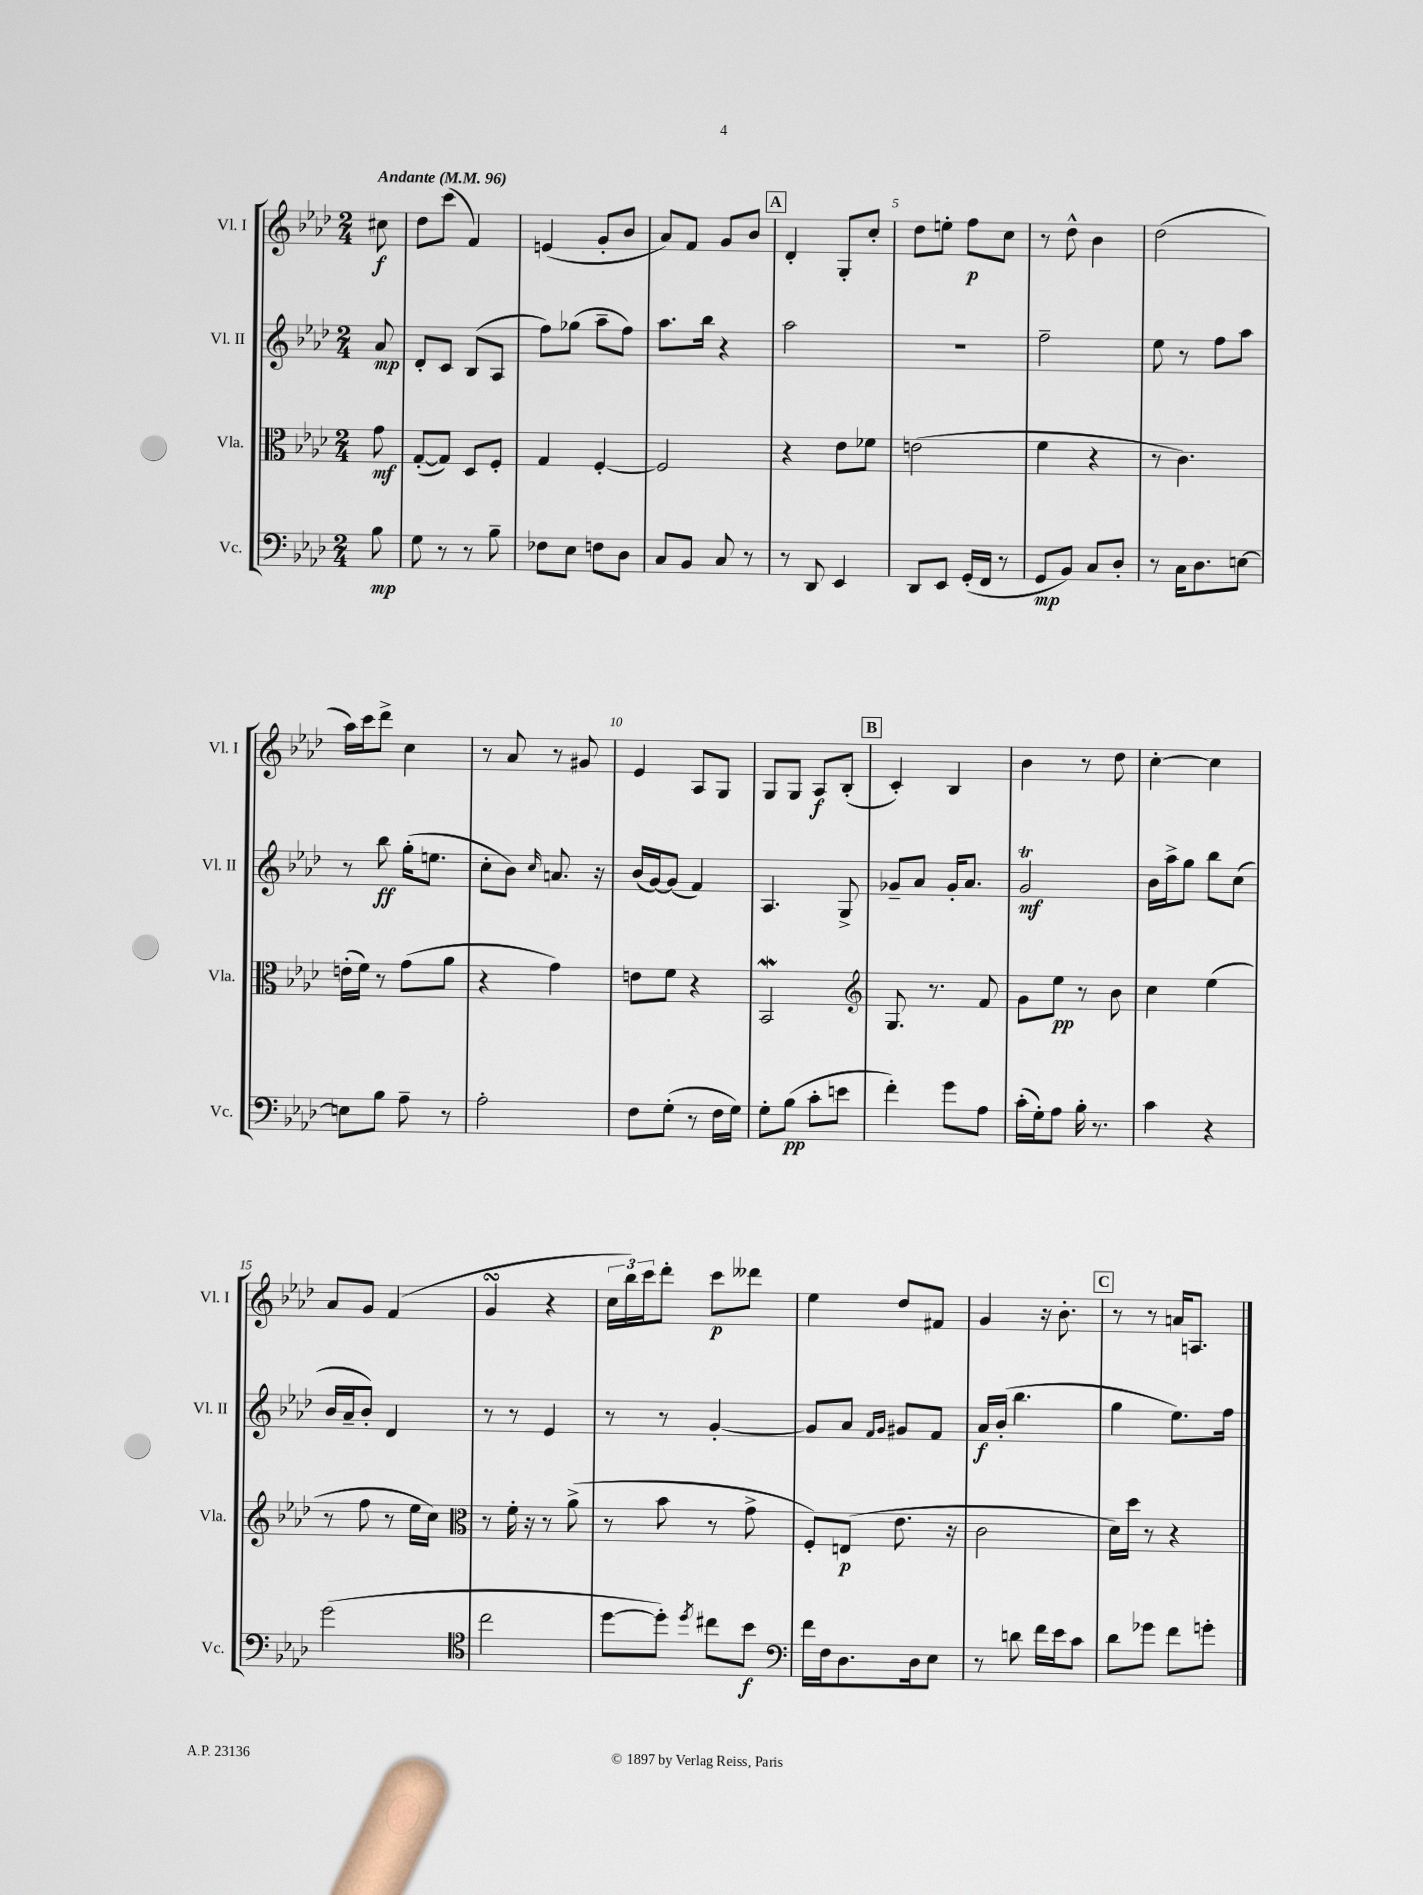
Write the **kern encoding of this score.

**kern	**kern	**kern	**kern
*staff4	*staff3	*staff2	*staff1
*clefF4	*clefC3	*clefG2	*clefG2
*k[b-e-a-d-]	*k[b-e-a-d-]	*k[b-e-a-d-]	*k[b-e-a-d-]
*M2/4	*M2/4	*M2/4	*M2/4
*MM96	*MM96	*MM96	*MM96
8B-\	8g\	8a-/	8cc#\
=	=	=	=
8G\	([8G'/L	8d-'/L	8dd-\L
8r	8G/]J)	8c/J	(8ccc\J
8r	8D-/L	(8B-/L	4f/)
8B-~\	8F'/J	8A-/J	.
=	=	=	=
8F-\L	4G/	8ff\L)	(4e/
8E-\J	.	(8gg-\J	.
8F\L	[4F'/	8aa-~\L	8g'/L
8D-\J	.	8ff\J)	8b-/J
=	=	=	=
8C/L	2F/]	8.aa-\L	8a-/L)
8BB-/J	.	.	8f/J
.	.	16bb-\Jk	.
8C/	.	4r	8g/L
8r	.	.	8b-/J
=	=	=	=
8r	4r	2aa-\	4d-'/
8DD-/	.	.	.
4EE-/	8e-\L	.	8G'/L
.	8f-\J	.	8cc'/J
=	=	=	=
8DD-/L	(2e\	2r	8dd-\L
8EE-/J	.	.	8ee'\J
(16GG'/LL	.	.	8ff\L
16FF/JJ	.	.	.
8r	.	.	8cc\J
=	=	=	=
8GG/L	4f\	2ff~\	8r
8BB-/J)	.	.	8dd-^^\
8C/L	4r	.	4b-\
8D-'/J	.	.	.
=	=	=	=
8r	8r	8ee-\	(2dd-\
16C\LK	4.c\)	8r	.
8.D-\	.	.	.
.	.	8ff\L	.
[8E\J	.	8aa-\J	.
=	=	=	=
8E\]L	(16e'\LL	8r	16aa-\LL)
.	16f\JJ)	.	16ccc\J
8B-\J	8r	8bb-\	8ddd-^\J
8A-~\	(8g\L	(16gg'\LK	4cc\
.	.	8.ee\J	.
8r	8a-\J	.	.
=	=	=	=
2A-'\	4r	8cc'\L	8r
.	.	8b-\J)	8a-/
.	.	16qqcc/	.
.	4g\)	8.a/	8r
.	.	.	8g#/
.	.	16r	.
=	=	=	=
8F\L	8e\L	(16b-/LL	4e-/
.	.	[16g/J)	.
(8G'\J	8f\J	(8g/]J	.
8r	4r	4f/)	8A-/L
16F\LL	.	.	8G/J
16G\JJ)	.	.	.
=	=	=	=
8G'\L	2BB-/	4.A-/	8G/L
(8B-\J	.	.	8G/J
8c'\L	.	.	8A-/L
8e\J	.	8G^/	(8B-'/J
=	=	=	=
*	*clefG2	*	*
4f'\)	8.G/	8g-~/L	4c'/)
.	.	8a-/J	.
.	8.r	.	.
8g\L	.	16g-'/LK	4B-/
.	.	8.a-/J	.
8A-\J	8f/	.	.
=	=	=	=
(16c'\LL	8g\L	2g/	4b-\
16G'\J)	.	.	.
8A-\J	8ee-\J	.	.
16B-'\	8r	.	8r
8.r	.	.	.
.	8b-\	.	8dd-\
=	=	=	=
4c\	4cc\	16b-\LL	[4cc'\
.	.	16aa-^\J	.
.	.	8gg\J	.
4r	(4ee-\	8bb-\L	4cc\]
.	.	(8cc\J	.
=	=	=	=
(2g\	8r	16b-/LL	8a-/L
.	.	16a-~/J	.
.	8ff\	8b-'/J)	8g/J
.	8r	4d-/	(4f/
.	16ee-\LL	.	.
.	16cc\JJ)	.	.
=	=	=	=
*clefC4	*clefC3	*	*
2cc\	8r	8r	4g/
.	16f'\	8r	.
.	16r	.	.
.	8r	4e-/	4r
.	(8a-^\	.	.
=	=	=	=
[8dd-\L	8r	8r	24cc\LL
.	.	.	24bb-\)
.	.	.	24ccc\J
8dd-'\]J)	8b-\	8r	8ddd-'\J
8qdd-/	.	.	.
8cc#\L	8r	[4g'/	8ccc\L
8b-\J	8g^\	.	8ddd--\J
=	=	=	=
*clefF4	*	*	*
16f\LL	8F'/L)	8g/]L	4ee-\
16F\J	.	.	.
8.D-\	(8E/J	8a-/J	.
.	.	16qqf/LL	.
.	.	16qqg/JJ	.
.	8.e-\	8g#/L	8dd-/L
16D-\k	.	.	.
8E-\J	.	8f/J	8f#/J
.	16r	.	.
=	=	=	=
8r	2c\	16a-/LL	4g/
.	.	(16b-'/JJ	.
8d\	.	4.bb-\	.
16f\LL	.	.	16r
16e-\J	.	.	8.b-'\
8c\J	.	.	.
=	=	=	=
8d-\L	16d-\LL)	4gg\	8r
.	16dd-\JJ	.	.
8g-\J	8r	.	8r
8f\L	4r	8.ee-\L)	16a/LK
.	.	.	8.A/J
8g'\J	.	.	.
.	.	16ff\Jk	.
==	==	==	==
*-	*-	*-	*-
